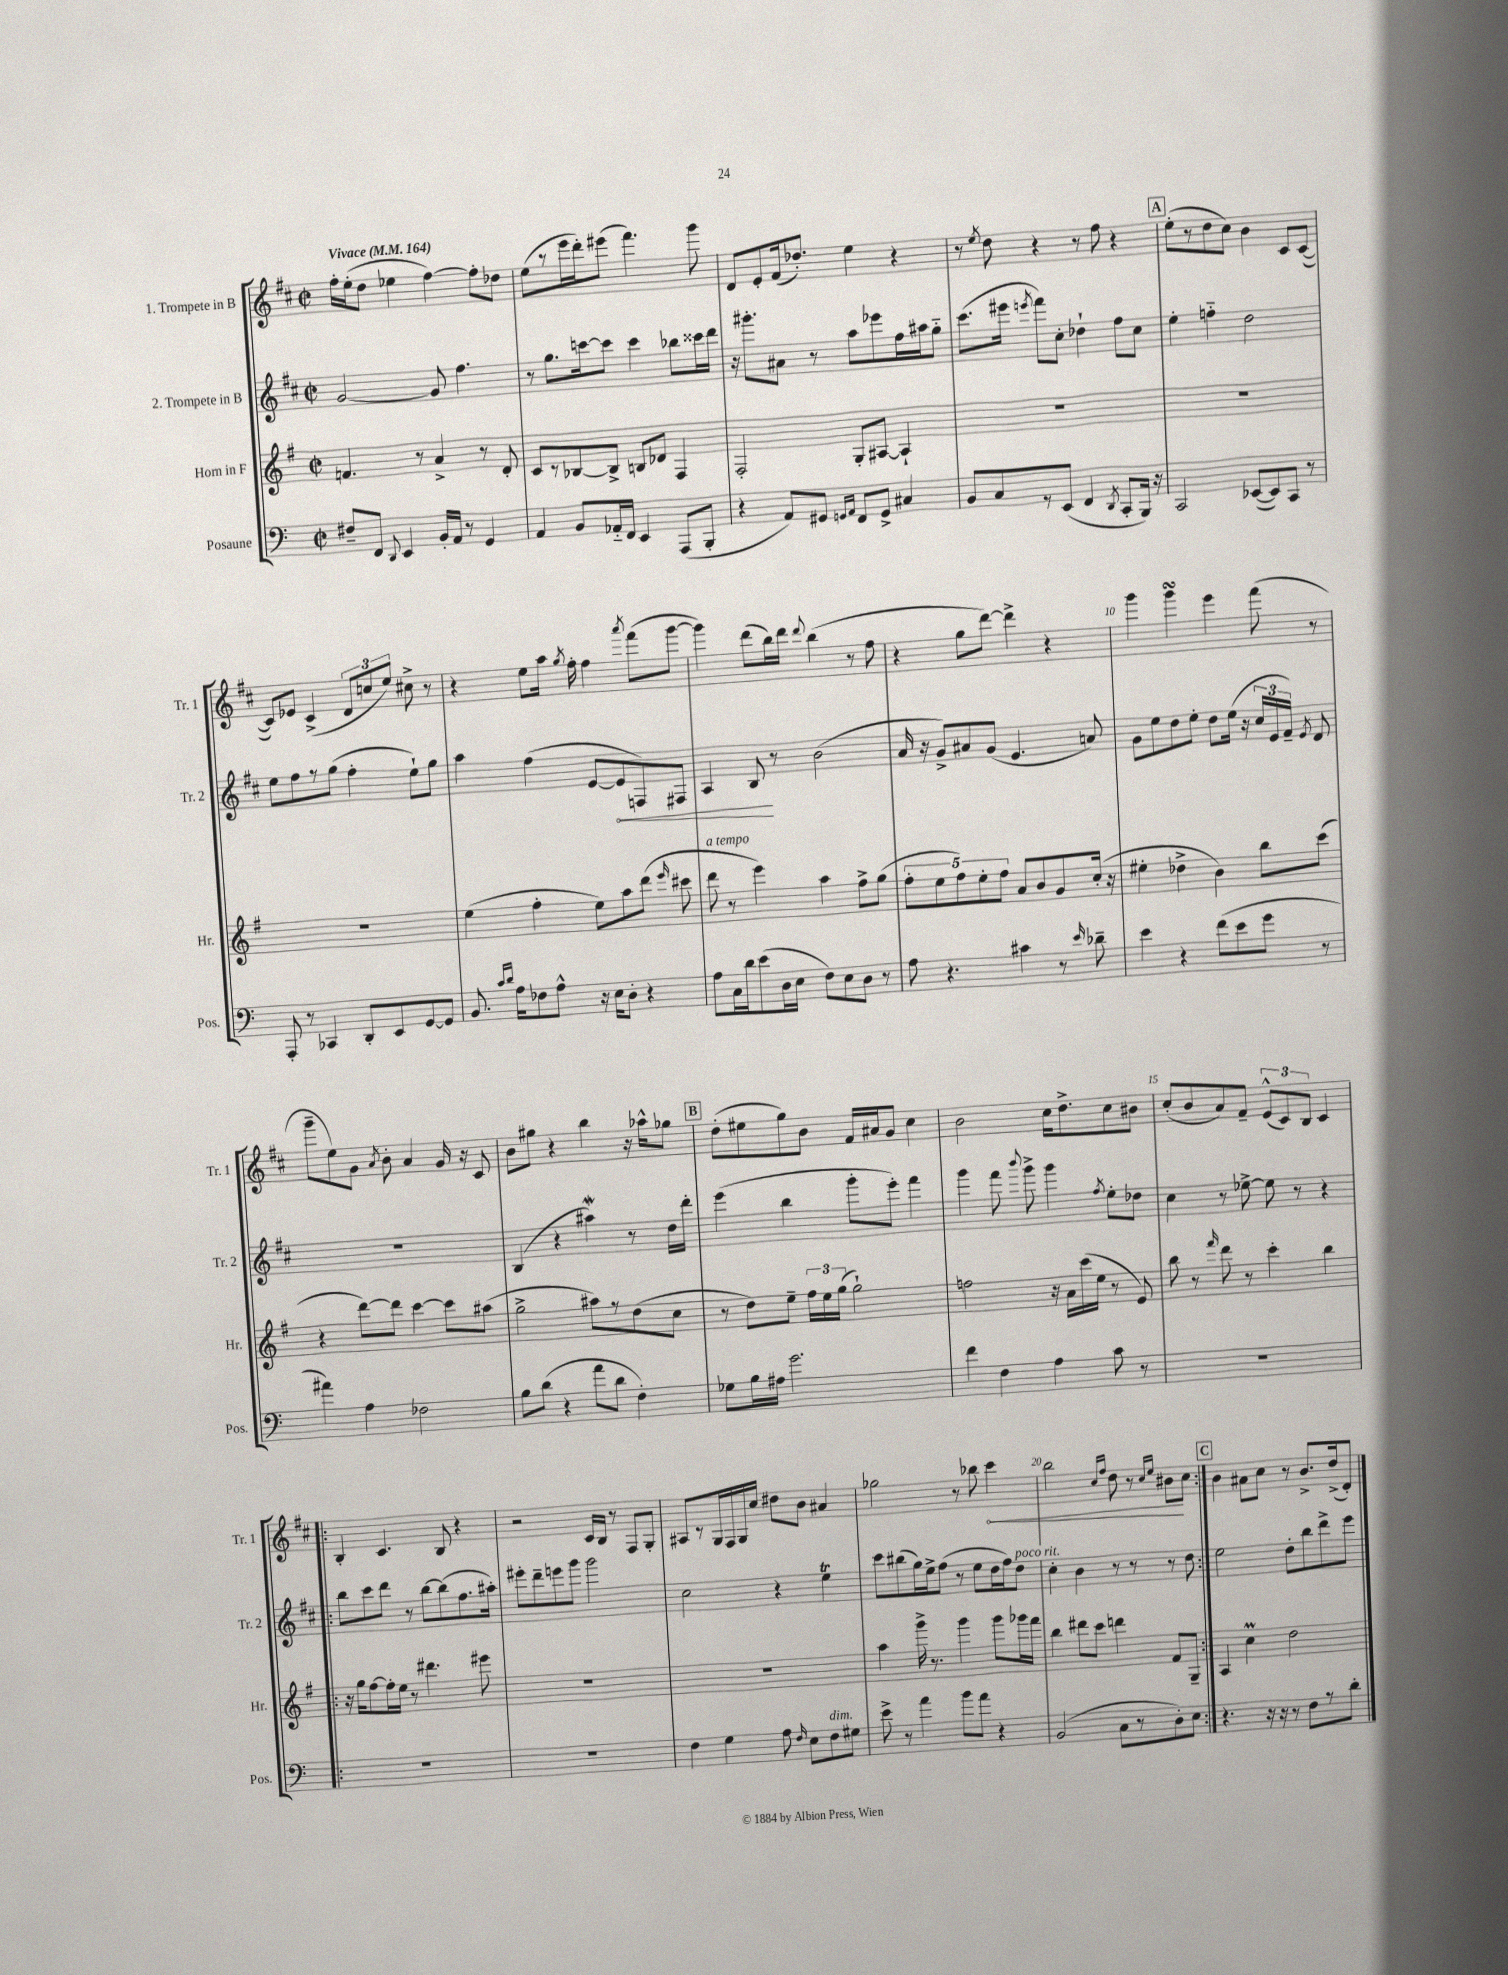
<<
\new StaffGroup <<
\new Staff = "s0" \with { instrumentName = "1. Trompete in B" shortInstrumentName = "Tr. 1" } {
    \clef treble \key d \major \defaultTimeSignature \time 2/2 \tempo "Vivace" 4 = 164
    \autoBeamOff fis''16[-. e''16-.( d''8] ees''4 fis''4~) fis''8[-. des''8] |
    e''8[( r8 e'''16 d'''16-.) eis'''8]( fis'''4.) g'''8 |
    d'8[ e'8-. fis'16( des''8.]-.) e''4 r4 |
    r8 \acciaccatura { e''8 } d''8 r4 r8 fis''8 r4 |
    \mark \markup { \box "A" } e''8[-.( r8 d''8 cis''8]) b'4 cis'8[ cis'8]~( |
    cis'8[) ees'8] cis'4->( \tuplet 3/2 { d'8[ c''8 e''8]) } cis''8-> r8 |
    r4 e''8[ a''16] \acciaccatura { g''8 } fis''16-. fis''4 \acciaccatura { a'''8 } fis'''8[( g'''8]~ |
    g'''4) d'''8[( b''16) d'''16] \appoggiatura { d'''8 } b''4( r8 fis''8 |
    r4 g''8[ d'''8]~) d'''4-> r4 |
    g'''4 g'''4\turn e'''4 fis'''8( r8 |
    g'''8[-- e''8) g'8] \acciaccatura { a'8 } b'8-. a'4 g'16 r16 cis'8 |
    b'8[ gis''8] r4 b''4 r16 aes''16[-^ ges''8] |
    \mark \markup { \box "B" } d''8[-.( eis''8 g''8) b'8] fis'16[ ais'16 g'8] cis''4 |
    b'2 cis''16[ d''8.-> cis''8 bis'8] |
    cis''8[-.( b'8 a'8) fis'8]-- \tuplet 3/2 { e'8[-^( cis'8) b8] } cis'4 |
    \repeat volta 2 { b4-. cis'4. b8 r4 |
    r2 cis'16[ b16] r8 fis8[ g8]-. |
    ais8[ r8 g16 fis16 g16 cis''16] dis''8[ b'8] ais'4 |
    ges''2 r8 bes''8 \once \override Hairpin.circled-tip = ##t cis'''4\< |
    b''2 \grace { cis''16[ fis''16] } d''8 r8 \grace { cis''16[ e''16] } bis'8[\! cis''8] | }
    \mark \markup { \box "C" } b'4 ais'8[ cis''8] r8 b'8.[-> d''16->( d'8]-.) \bar "|." |
}
\new Staff = "s1" \with { instrumentName = "2. Trompete in B" shortInstrumentName = "Tr. 2" } {
    \clef treble \key d \major \defaultTimeSignature \time 2/2
    \autoBeamOff g'2~ g'8 fis''4. |
    r8 g''8.[ c'''16~ c'''8] c'''4 bes''8[ cisis'''16 d'''16] |
    r16 gis'''8.[-. ais'8] r8 a''8[ ees'''8 fis''16 ais''16 g''8]-_ |
    cis'''8.[( eis'''16] \acciaccatura { e'''8 } fis'''8[) cis''8]-. des''4-! fis''8[ cis''8] |
    \mark \markup { \box "A" } e''4-. f''4-_ d''2 |
    e''8[ fis''8 r8 g''8]( fis''4-. e''8[-!) g''8] |
    a''4 fis''4( e'8[~ \once \override Hairpin.circled-tip = ##t e'8\< f8) fis8] |
    a4 b8\! r8 b'2( |
    a'16 r16 g'8[->) ais'8 g'8]( e'4. a'8) |
    g'8[ e''8 d''8 e''8]-. d''8[ e''16]( r16 \tuplet 3/2 { cis''16[ e'16 fis'16]--) } \acciaccatura { e'8 } d'8 |
    R1 |
    b4( r4 ais''4\mordent) r8 d''16[ d'''16]-. |
    \mark \markup { \box "B" } e'''4( b''4 g'''8[-. e'''8]-.) fis'''4 |
    g'''4 fis'''8 \appoggiatura { b'''8 } g'''8-> g'''4 \acciaccatura { fis''8 } e''8[-. des''8] |
    cis''4 r8 ees''8~-> ees''8 r8 r4 |
    \repeat volta 2 { b''8[ cis'''8 d'''8] r8 b''8[~ b''8( fis''8. ais''16]-.) |
    eis'''8[-. d'''8-- e'''8 g'''8] g'''2 |
    cis''2 r4 e''4\trill |
    cis'''8[ bis''8( g''16) e''16-> fis''8]( r8 e''8[ d''16 fis''16) d''8]^\markup { \italic "poco rit." } |
    cis''4-. b'4 r8 r8 r8 d''8 | }
    \mark \markup { \box "C" } e''2 d''8[-. b''8 d'''8-> e'''8] \bar "|." |
}
\new Staff = "s2" \with { instrumentName = "Horn in F" shortInstrumentName = "Hr." } {
    \clef treble \key g \major \defaultTimeSignature \time 2/2
    \autoBeamOff f'4. r8 a'4-> r8 d'8-. |
    c'8[ r8 bes8~ bes8]-> b8[ des'8] fis4 |
    fis2-. g8[-. ais8]~ ais4-! |
    R1 |
    \mark \markup { \box "A" } R1 |
    R1 |
    e''4( fis''4-. e''8[) a''8 d'''8]( \grace { e'''16 } cis'''8 |
    d'''8^\markup { \italic "a tempo" } r8 e'''4) a''4 fis''8[-> g''8]( |
    \tuplet 5/4 { fis''8[-. e''8 fis''8) e''8-. fis''8] } a'8[ b'8 g'8 c''16]-.( r16 |
    eis''4-. des''4-> b'4) b''8[ c'''8]( |
    r4 d'''8[~) d'''8] c'''4~ c'''8[ ais''8]( |
    g''2-> ais''8[) r8 d''8( c''8] |
    \mark \markup { \box "B" } r8 d''8[) e''8]-- \tuplet 3/2 { fis''16[ e''16 g''16]( } g''2-!) |
    f''2 r16 a'16[ c'''16( e''16] r8 e'8) |
    b''8 r8 \grace { fis'''16 } d'''8 r8 c'''4-. b''4 |
    \repeat volta 2 { r16 g''16[ fis''8~ fis''16-. e''16] r8 dis'''4. eis'''8 |
    R1 |
    R1 |
    a''4 g'''16-> r8. g'''4 g'''8[ ges'''16 fis'''16] |
    b''4 dis'''8[ c'''8] d'''4 fis'8[ g8]-- | }
    \mark \markup { \box "C" } a4 c''4\prall d''2 \bar "|." |
}
\new Staff = "s3" \with { instrumentName = "Posaune" shortInstrumentName = "Pos." } {
    \clef bass \key c \major \defaultTimeSignature \time 2/2
    \autoBeamOff fis8[-- f,8] \appoggiatura { d,8 } e,4 b,16[-. a,16] r8 g,4 |
    a,4 b,8[ aes,16-_ f,16] e,4 a,,8[( b,,8]-. |
    r4 a,8[) gis,8] \grace { g,16[ a,16] } f,8[ g,8]-> cis4 |
    b,8[ c8 r8 e,8]( f,4 \acciaccatura { d,8 } c,8[-. b,,16]) r16 |
    \mark \markup { \box "A" } c,2 ees,8[~( ees,8) c,8] r8 |
    a,,8-. r8 ces,4 d,8[-. e,8 g,8~ g,8] |
    b,8. \grace { c'16[ d'16] } a16[ fes8 a8]-^ r16 e16[ d8]-. r4 |
    a8[ c16 d'16 e'8( d16 e16] f8[) e8 d8] r8 |
    a8 r4. cis'4 r8 \grace { e'16 } des'8-- |
    e'4 r4 f'8[( e'8 g'8] r8 |
    ais'4) a4 fes2 |
    b8[ d'8]( r4 a'8[ d'8] f4-.) |
    \mark \markup { \box "B" } ges8[ b16 ais16] g'2. |
    f'4 f4 a4 c'8 r8 |
    R1 |
    \repeat volta 2 { R1 |
    R1 |
    f4 g4 a8 \grace { f16 } e8[ f8^\markup { \italic "dim." } gis8] |
    e'8-> r8 a'4 b'8[ a'8] r4 |
    b,2( c8[ r8 d8-.) e8] | }
    \mark \markup { \box "C" } r4. r16 r16 r8 f8[ r8 d'8]-. \bar "|." |
}
>>
>>
\layout { \context { \Score \override BarNumber.break-visibility = ##(#f #t #t) barNumberVisibility = #(every-nth-bar-number-visible 5) } }
